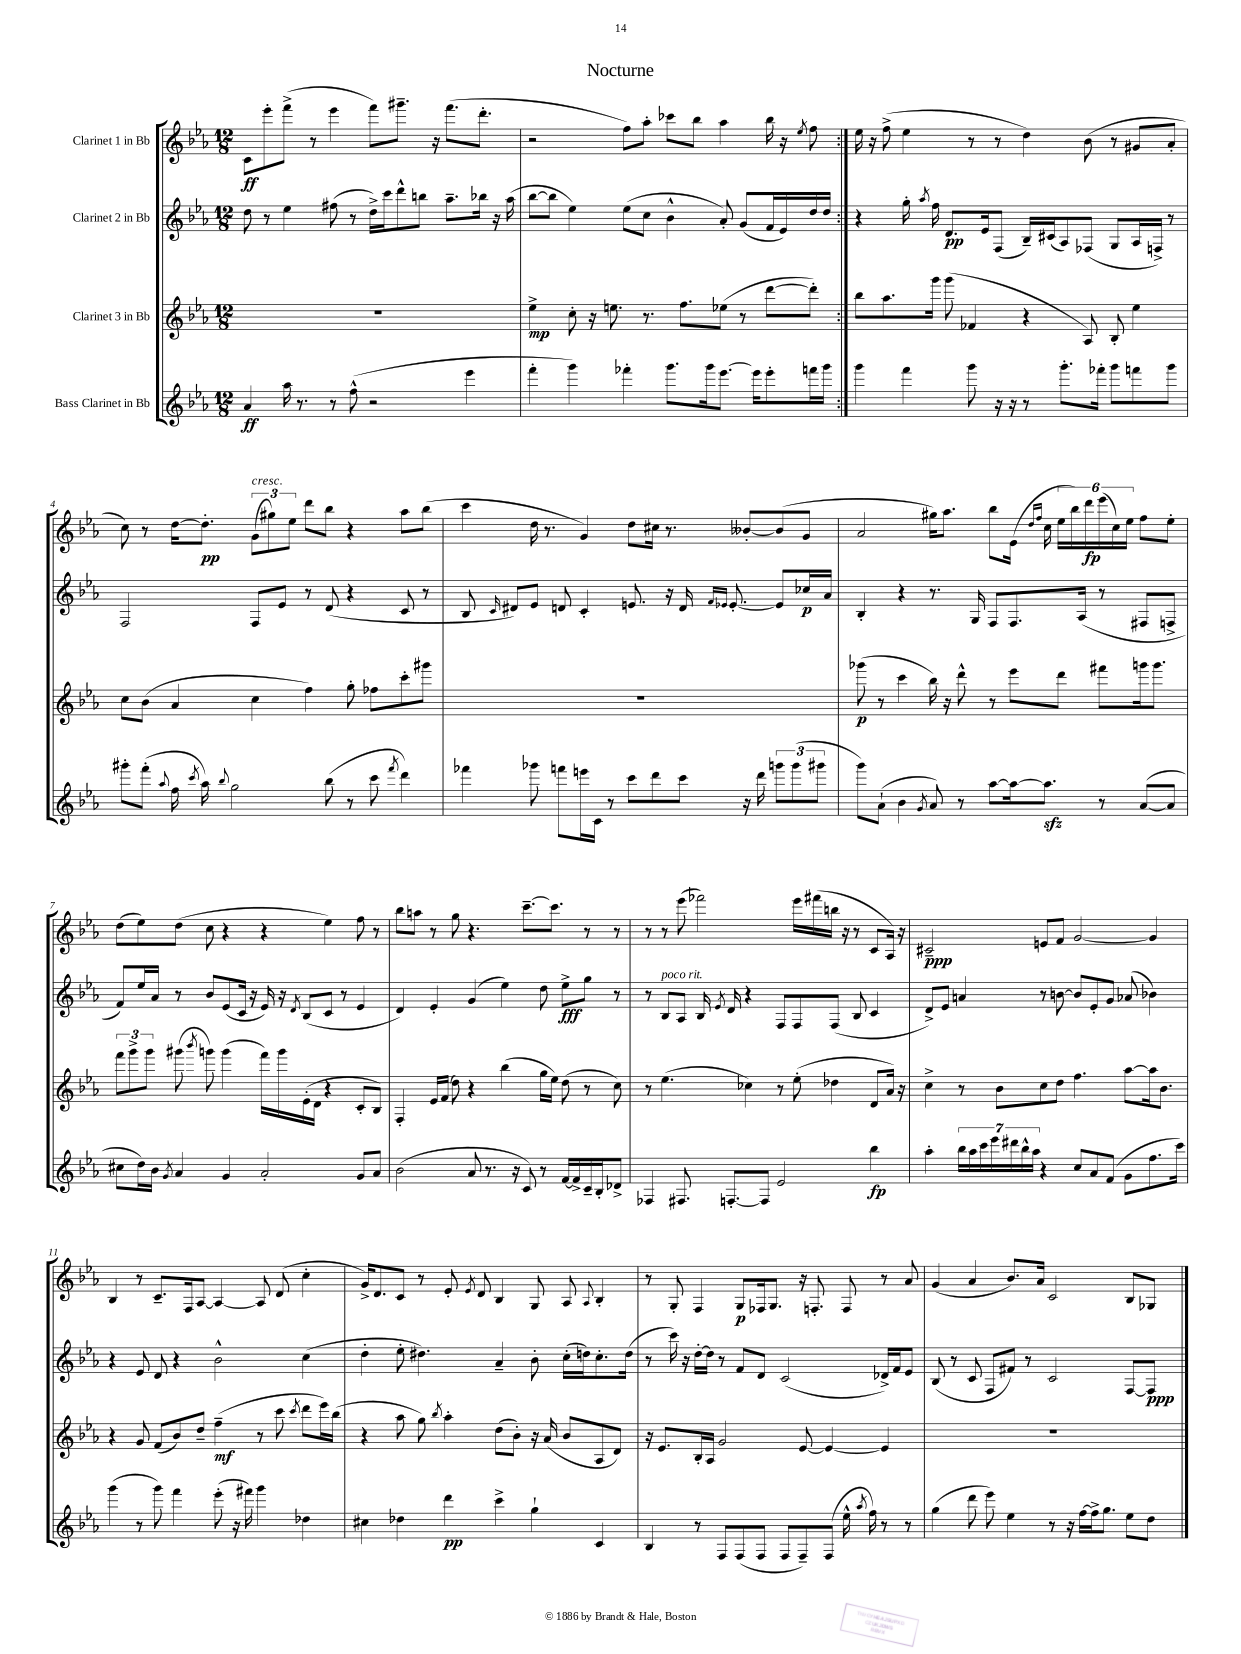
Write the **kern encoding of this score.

**kern	**dynam	**kern	**dynam	**kern	**dynam	**kern	**dynam
*part4	*part4	*part3	*part3	*part2	*part2	*part1	*part1
*staff4	*staff4	*staff3	*staff3	*staff2	*staff2	*staff1	*staff1
*I"Bass Clarinet in Bb	*	*I"Clarinet 3 in Bb	*	*I"Clarinet 2 in Bb	*	*I"Clarinet 1 in Bb	*
*clefG2	*	*clefG2	*	*clefG2	*	*clefG2	*
*k[b-e-a-]	*	*k[b-e-a-]	*	*k[b-e-a-]	*	*k[b-e-a-]	*
*M12/8	*	*M12/8	*	*M12/8	*	*M12/8	*
=1	=1	=1	=1	=1	=1	=1	=1
4a-/	ff	1.r	.	8dd\	.	8c\L	ff
.	.	.	.	8r	.	8eee-'\	.
16aa-\	.	.	.	4ee-\	.	(8fff^\J	.
8.r	.	.	.	.	.	.	.
.	.	.	.	.	.	8r	.
8r	.	.	.	(8ff#X\	.	4eee-\	.
(8ff^^\	.	.	.	8r	.	.	.
2r	.	.	.	16dd^\LL)	.	8fff\L)	.
.	.	.	.	16ccc\J	.	.	.
.	.	.	.	8ddd^^\	.	8.ggg#X~\J	.
.	.	.	.	8bbn\J	.	.	.
.	.	.	.	.	.	16r	.
.	.	.	.	8.aa-~\L	.	(8.fff\L	.
4eee-\	.	.	.	.	.	.	.
.	.	.	.	16bb-X\Jk	.	8.ddd'\J	.
.	.	.	.	16r	.	.	.
.	.	.	.	(16aa-\	.	.	.
=2	=2	=2	=2	=2	=2	=2	=2
4fff'\	.	4ee-^\	mp	[8bb-\L	.	2r	.
.	.	.	.	8bb-\J]	.	.	.
4ggg\)	.	8cc'\	.	4ee-\)	.	.	.
.	.	16r	.	.	.	.	.
.	.	8.een\	.	.	.	.	.
4fff-X'\	.	.	.	(8ee-\L	.	8ff\L)	.
.	.	8.r	.	8cc\J	.	8aa-'\J	.
8.ggg\L	.	.	.	4b-^^\	.	8ccc-X\L	.
.	.	8.ff\L	.	.	.	.	.
.	.	.	.	.	.	8bb-\J	.
16ggg\k	.	.	.	.	.	.	.
[8.eee-\J	.	(8ee-X\J	.	8a-'/)	.	4aa-\	.
.	.	8r	.	(8g/L	.	.	.
16eee-\KL]	.	.	.	.	.	.	.
8eee-'\	.	[8ddd\L	.	16f/L	.	16bb-\	.
.	.	.	.	16e-/)	.	16r	.
.	.	.	.	.	.	8qee-/	.
16fffn\L	.	8ddd'\J])	.	16dd/	.	8ff\	.
16ggg\JJ	.	.	.	16dd/JJ	.	.	.
=3:|!	=3:|!	=3:|!	=3:|!	=3:|!	=3:|!	=3:|!	=3:|!
4ggg\	.	8bb-\L	.	4r	.	16ee-\	.
.	.	.	.	.	.	16r	.
.	.	8.aa-\	.	.	.	(8ff^\	.
4fff\	.	.	.	16gg'\	.	4ee-\	.
.	.	.	.	8qaa-/	.	.	.
.	.	16ggg\Jk	.	16ff\	.	.	.
.	.	(8ggg\	.	8.d/L	pp	.	.
8ggg\	.	4f-X/	.	.	.	8r	.
.	.	.	.	16e-/k	.	.	.
16r	.	.	.	(8F/J	.	8r	.
16r	.	.	.	.	.	.	.
8r	.	4r	.	16B-~/LL)	.	4dd\)	.
.	.	.	.	(16c#X/J	.	.	.
8.ggg'\L	.	.	.	8A-/)	.	.	.
.	.	8A-/)	.	(8F-X/J	.	(8b-\	.
16fff-X'\Jk	.	.	.	.	.	.	.
8ggg\L	.	8B-'/	.	8G/L	.	8r	.
8fffn\	.	4ee-\	.	16A-/L	.	8g#X/L	.
.	.	.	.	16Fn^/JJ)	.	.	.
8ggg\J	.	.	.	8r	.	8a-'/J	.
!!LO:LB:g=z
=4	=4	=4	=4	=4	=4	=4	=4
8ggg#X'\L	.	8cc\L	.	2F/	.	8cc\)	.
(8fff'\J	.	(8b-\J	.	.	.	8r	.
8qqaa-/	.	.	.	.	.	.	.
16ff\	.	4a-/	.	.	.	[16dd\KL	.
8qccc/	.	.	.	.	.	.	.
16aa-\)	.	.	.	.	.	8.dd'\J]	pp
8qqbb-/	.	.	.	.	.	.	.
2gg\	.	.	.	.	.	.	.
!	!	!	!	!	!	!LO:TX:a:i:t=cresc.	!
.	.	4cc\	.	8F/L	.	(12g\L	.
.	.	.	.	.	.	12gg#X\)	.
.	.	.	.	8e-/J	.	.	.
.	.	.	.	.	.	12ee-\J	.
.	.	4ff\)	.	8r	.	8ddd\L	.
(8bb-\	.	.	.	(8d/	.	8bb-\J	.
8r	.	8gg'\	.	4r	.	4r	.
8ccc\	.	8ff-X\L	.	.	.	.	.
8qfff/	.	.	.	.	.	.	.
4ddd\)	.	8ccc'\	.	8c/	.	8aa-\L	.
.	.	8ggg#X\J	.	8r	.	(8bb-\J	.
=5	=5	=5	=5	=5	=5	=5	=5
4fff-X\	.	1.r	.	8B-/	.	4ccc\	.
.	.	.	.	16qqc/	.	.	.
.	.	.	.	8d#X/L)	.	.	.
8ggg-X\	.	.	.	8e-/J	.	16dd\	.
.	.	.	.	.	.	8.r	.
8fffn\L	.	.	.	8dn/	.	.	.
16eeen\L	.	.	.	4c'/	.	4g/)	.
16c\JJ	.	.	.	.	.	.	.
8r	.	.	.	.	.	.	.
8ccc\L	.	.	.	8.en/	.	8dd\L	.
8ddd\	.	.	.	.	.	16cc#X\Jk	.
.	.	.	.	16r	.	8.r	.
8ccc\J	.	.	.	16d/	.	.	.
.	.	.	.	16qqf/LL	.	.	.
.	.	.	.	16qqe-X/JJ	.	.	.
.	.	.	.	[8.e-'/	.	.	.
16r	.	.	.	.	.	[8b--X'/L	.
16ddd\	.	.	.	.	.	.	.
12gggn\L	.	.	.	8e-/L]	.	(8b--/]	.
(12ggg\	.	.	.	.	.	.	.
.	.	.	.	16cc-X/L	p	8g/J	.
12ggg#X\J	.	.	.	.	.	.	.
.	.	.	.	16a-/JJ	.	.	.
=6	=6	=6	=6	=6	=6	=6	=6
8ggg\L)	.	(8ggg-X\	p	4B-'/	.	2a-/	.
(8a-`\J	.	8r	.	.	.	.	.
4b-\	.	4ccc\	.	4r	.	.	.
8qg/	.	.	.	.	.	.	.
8a-/)	.	16bb-\)	.	8.r	.	16gg#X\KL)	.
.	.	16r	.	.	.	8.aa-\J	.
8r	.	8ddd^^\	.	.	.	.	.
.	.	.	.	16G/	.	.	.
[8aa-\L	.	8r	.	8F/L	.	8bb-\L	.
16aa-\k_	.	8eee-\L	.	8.F/	.	(16e-\Jk	.
.	.	.	.	.	.	16qqdd/LL	.
.	.	.	.	.	.	16qqff/JJ	.
8.aa-zz\J]	.	.	.	.	.	16cc\	.
.	.	8ddd\J	.	.	.	24ee-\LL	.
.	.	.	.	.	.	24bb-\)	.
.	.	.	.	(16A-/Jk	.	.	.
.	.	.	.	.	.	24ddd\	fp
8r	.	8fff#X\L	.	8r	.	(24eee-\	.
.	.	.	.	.	.	24cc\)	.
.	.	.	.	.	.	24ee-\JJ	.
([8a-/L	.	16gggn\k	.	8F#X/L	.	8ff\L	.
.	.	8.ggg\J	.	.	.	.	.
8a-/J]	.	.	.	8Fn^/J	.	8ee-'\J	.
!!LO:LB:g=z
=7	=7	=7	=7	=7	=7	=7	=7
8cc#X\L	.	12fff\L	.	8f/L)	.	(8dd\L	.
.	.	12ggg^\	.	.	.	.	.
16dd\L)	.	.	.	16ee-/L	.	8ee-\)	.
.	.	12ggg\J	.	.	.	.	.
16b-\JJ	.	.	.	16a-/JJ	.	.	.
8qg/	.	.	.	.	.	.	.
4a-/	.	(8ggg#X\	.	8r	.	(8dd\J	.
.	.	8qbbb-/	.	.	.	.	.
.	.	8gggn\)	.	8b-/L	.	8cc\	.
4g/	.	(4ggg\	.	(8e-/	.	4r	.
.	.	.	.	16c/Jk	.	.	.
.	.	.	.	16r	.	.	.
2a-'/	.	16fff\LL)	.	16e-/)	.	4r	.
.	.	16ggg\	.	16r	.	.	.
.	.	.	.	8qd/	.	.	.
.	.	(16e-'\	.	(8B-/L	.	.	.
.	.	16d\JJ	.	.	.	.	.
.	.	4r	.	8c/J	.	4ee-\)	.
.	.	.	.	8r	.	.	.
8g/L	.	8c'/L	.	4e-/	.	8ff\	.
8a-/J	.	8B-/J)	.	.	.	8r	.
=8	=8	=8	=8	=8	=8	=8	=8
(2b-\	.	4F'/	.	4d/)	.	8bb-\L	.
.	.	.	.	.	.	8aan\J	.
.	.	16e-/LL	.	4e-'/	.	8r	.
.	.	(16f/JJ	.	.	.	.	.
.	.	8dd\)	.	.	.	8gg\	.
8a-/	.	4r	.	(4g/	.	4.r	.
8.r	.	.	.	.	.	.	.
.	.	(4bb-\	.	4ee-\)	.	.	.
16r	.	.	.	.	.	.	.
8c/)	.	.	.	.	.	[8.ccc~\L	.
8r	.	16gg\LL	.	8dd\	.	.	.
.	.	16ee-\JJ)	.	.	.	8.ccc\J]	.
[16f/LL	.	(8dd\	.	8ee-^\L	fff	.	.
16f^/]	.	.	.	.	.	.	.
16c~/	.	8r	.	8gg\J	.	8r	.
16B-'/J	.	.	.	.	.	.	.
8d-X^/J	.	8cc\)	.	8r	.	8r	.
=9	=9	=9	=9	=9	=9	=9	=9
4F-X/	.	8r	.	8r	.	8r	.
!	!	!	!	!LO:TX:a:i:t=poco rit.	!	!	!
.	.	(4.ee-\	.	8B-/L	.	8r	.
8.F#X/	.	.	.	8A-/J	.	(8eee-\	.
.	.	.	.	16B-/	.	2fff-X\)	.
.	.	.	.	8qe-/	.	.	.
[8.Fn'/L	.	.	.	16d/	.	.	.
.	.	4cc-X\)	.	4r	.	.	.
8F/J]	.	.	.	.	.	.	.
2e-/	.	8r	.	8F/L	.	.	.
.	.	(8ee-'\	.	8F/	.	16eee-\LL	.
.	.	.	.	.	.	(16fff#X\	.
.	.	4dd-X\	.	(8F/J	.	16bbn\JJ	.
.	.	.	.	.	.	16r	.
.	.	.	.	8B-/	.	8r	.
4bb-\	fp	8d/L	.	4c/	.	8c/L	.
.	.	16a-/Jk)	.	.	.	16A-/Jk)	.
.	.	16r	.	.	.	16r	.
=10	=10	=10	=10	=10	=10	=10	=10
4aa-'\	.	4cc^\	.	8d^/L)	.	2c#X~/	ppp
.	.	.	.	8e-/J	.	.	.
28bb-\LL	.	8r	.	4an/	.	.	.
28aa-\	.	.	.	.	.	.	.
28ccc\	.	.	.	.	.	.	.
28eee-\	.	.	.	.	.	.	.
.	.	8b-\L	.	.	.	.	.
28ddd#X\	.	.	.	.	.	.	.
28bb-^^\	.	.	.	.	.	.	.
28aa-\JJ	.	.	.	.	.	.	.
4r	.	8cc\	.	8r	.	8en/L	.
.	.	8dd\J	.	[8bn\	.	8f/J	.
8cc/L	.	4.ff\	.	8b/L]	.	[2g/	.
8a-/	.	.	.	8e-'/	.	.	.
(8f/J	.	.	.	8g/J	.	.	.
8g\L	.	[8aa-\L	.	(8a-X/	.	.	.
8.ff\	.	16aa-\k]	.	4b-X\)	.	4g/]	.
.	.	8.b-\J	.	.	.	.	.
16ccc\Jk)	.	.	.	.	.	.	.
!!LO:LB:g=z
=11	=11	=11	=11	=11	=11	=11	=11
(4ggg\	.	4r	.	4r	.	4B-/	.
8r	.	8g/	.	8e-/	.	8r	.
8ggg\)	.	(8f/L	.	8d/	.	8.c~/L	.
4fff\	.	8b-/)	.	4r	.	.	.
.	.	.	.	.	.	16F/k	.
.	.	8dd~/J	.	.	.	[8A-/J	.
(8eee-'\	.	(4ff~\	mf	2b-^^\	.	4A-/_	.
16r	.	.	.	.	.	.	.
16fff#X\)	.	.	.	.	.	.	.
4ggg\	.	8r	.	.	.	8A-/]	.
.	.	8ccc\	.	.	.	(8d/	.
.	.	8qccc/	.	.	.	.	.
4dd-X\	.	8ddd\L	.	(4cc\	.	4cc'\	.
.	.	16eee-\L)	.	.	.	.	.
.	.	(16bb-\JJ	.	.	.	.	.
=12	=12	=12	=12	=12	=12	=12	=12
4cc#X\	.	4r	.	4dd'\	.	16g^/KL)	.
.	.	.	.	.	.	8.d/	.
4dd-X\	.	8aa-\	.	8ee-'\	.	8c/J	.
.	.	8gg\)	.	4.dd#X\)	.	8r	.
.	.	8qbb-/	.	.	.	.	.
4ddd\	pp	4aa-'\	.	.	.	8e-'/	.
.	.	.	.	.	.	8qe-/	.
.	.	.	.	.	.	8d/	.
4ccc^\	.	(8dd\L	.	4a-~/	.	4B-/	.
.	.	8b-'\J)	.	.	.	.	.
4gg`\	.	16r	.	8b-'\	.	8G/	.
.	.	(16a-/	.	.	.	.	.
.	.	8b-/L	.	(16cc'\LL	.	8A-/	.
.	.	.	.	16ddn\J)	.	.	.
.	.	.	.	.	.	8qqA-/	.
4c/	.	8A-/	.	8.cc'\	.	4B-'/	.
.	.	8d/J)	.	.	.	.	.
.	.	.	.	(16dd\Jk	.	.	.
=13	=13	=13	=13	=13	=13	=13	=13
4B-/	.	16r	.	8r	.	8r	.
.	.	8.e-/L	.	.	.	.	.
.	.	.	.	16ccc\)	.	8G'/	.
.	.	.	.	16r	.	.	.
8r	.	16B-'/L	.	[16dd'\LL	.	4F/	.
.	.	16A-/JJ	.	16dd\JJ]	.	.	.
8F/L	.	2g/	.	8r	.	.	.
(8F/	.	.	.	8f/L	.	8G/L	p
8F/J	.	.	.	8d/J	.	16F-X/k	.
.	.	.	.	.	.	8.G/J	.
8F/L	.	.	.	(2c/	.	.	.
8F~/)	.	[8e-/	.	.	.	16r	.
.	.	.	.	.	.	8.Fn'/	.
(8F/J	.	4e-/_	.	.	.	.	.
16ee-^^\	.	.	.	.	.	8F/	.
8qaa-/	.	.	.	.	.	.	.
16ff\)	.	.	.	.	.	.	.
8r	.	4e-/]	.	16d-X^/LL)	.	8r	.
.	.	.	.	16f/J	.	.	.
8r	.	.	.	8e-/J	.	8a-/	.
=14	=14	=14	=14	=14	=14	=14	=14
(4gg\	.	1.r	.	(8B-/	.	(4g/	.
.	.	.	.	8r	.	.	.
8ddd\	.	.	.	8c/	.	4a-/	.
8eee-\)	.	.	.	8F/L	.	.	.
4ee-\	.	.	.	8f#X/J)	.	8.b-/L)	.
.	.	.	.	8r	.	.	.
.	.	.	.	.	.	16a-/Jk	.
8r	.	.	.	2c/	.	2c/	.
16r	.	.	.	.	.	.	.
[16ff\LL	.	.	.	.	.	.	.
16ff^\J]	.	.	.	.	.	.	.
8.gg\J	.	.	.	.	.	.	.
8ee-\L	.	.	.	[8F/L	.	8B-/L	.
8dd\J	.	.	.	8F/J]	ppp	8G-X/J	.
==	==	==	==	==	==	==	==
*-	*-	*-	*-	*-	*-	*-	*-
